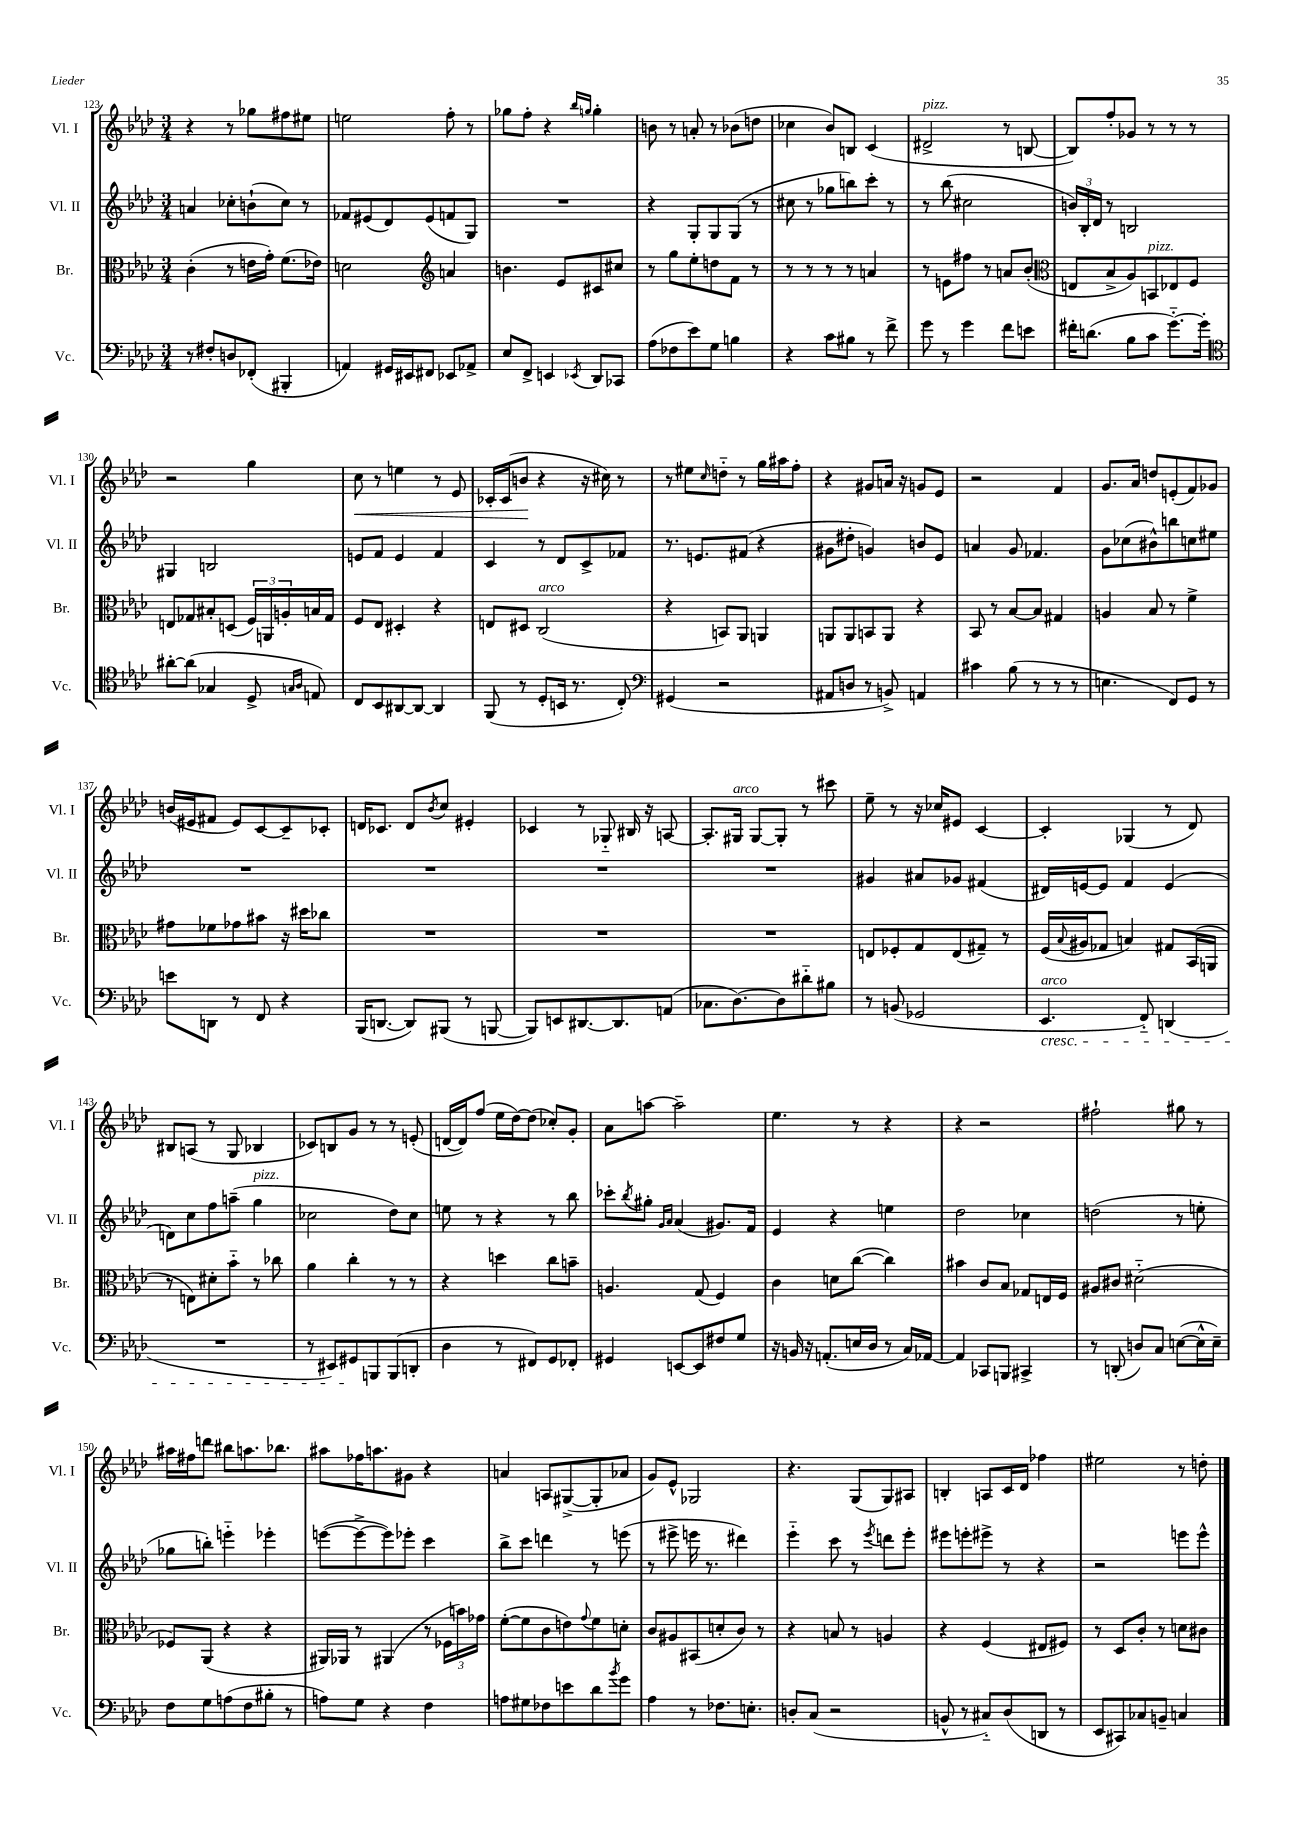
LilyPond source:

<<
\new StaffGroup <<
\new Staff = "s0" \with { instrumentName = "Vl. I" shortInstrumentName = "Vl. I" } {
    \clef treble \key aes \major \numericTimeSignature \time 3/4
    r4 r8 ges''8 fis''8 eis''8 |
    e''2 f''8-. r8 |
    ges''8 f''8-. r4 \grace { bes''16 g''16 } g''4-. |
    b'8 r8 a'8-. r8 bes'8( d''8 |
    ces''4 bes'8) b8 c'4( |
    dis'2->^\markup { \italic "pizz." } r8 b8~ |
    b8) f''8-. ges'8 r8 r8 r8 |
    r2 g''4 |
    c''8\< r8 e''4 r8 ees'8 |
    ces'16-. ces'16( b'8\! r4 r16 cis''16) r8 |
    r8 eis''8 \grace { c''16 } d''8-_ r8 g''16 ais''16 f''8-. |
    r4 gis'8 a'16 r16 g'8 ees'8 |
    r2 f'4 |
    g'8. aes'16 d''8 e'8-.( f'8) ges'8 |
    b'16( eis'16 fis'8 eis'8) c'8~ c'8-- ces'8-. |
    d'16 ces'8. d'8 \acciaccatura { bes'8 } c''8 eis'4-. |
    ces'4 r8 ges8-_ bis16 r16 a8~ |
    a8.-. gis16^\markup { \italic "arco" } gis8~ gis8-. r8 cis'''8 |
    ees''8-- r8 r16 ces''16 eis'8 c'4~ |
    c'4-. ges4( r8 des'8) |
    bis8 a8( r8 g8 bes4 |
    ces'8) b8 g'8 r8 r8 e'8-.( |
    d'16~ d'16) f''8( ees''16 des''16~) des''8( ces''8-.) g'8-. |
    aes'8 a''8~ a''2-- |
    ees''4. r8 r4 |
    r4 r2 |
    fis''2-! gis''8 r8 |
    ais''16 fis''16 d'''8 bis''8 a''8. bes''8. |
    ais''8 fes''16 a''8. gis'8 r4 |
    a'4 a8 gis8~->( gis8-. aes'8 |
    g'8) ees'8-^ ges2 |
    r4. g8( g8) ais8 |
    b4-. a8 c'16 des'16 fes''4 |
    eis''2 r8 d''8-. \bar "|." |
}
\new Staff = "s1" \with { instrumentName = "Vl. II" shortInstrumentName = "Vl. II" } {
    \clef treble \key aes \major \numericTimeSignature \time 3/4
    a'4 ces''8-. b'8-!( ces''8) r8 |
    fes'8 eis'8( des'8) eis'8( f'8 g8) |
    R2. |
    r4 g8-. g8 g8( r8 |
    cis''8 r8 ges''8 b''8) c'''8-. r8 |
    r8 bes''8( cis''2 |
    \tuplet 3/2 { b'16) bes16-. des'16 } r8 b2 |
    gis4 b2 |
    e'8 f'8 e'4 f'4 |
    c'4 r8 des'8 c'8-> fes'8 |
    r8. e'8. fis'8( r4 |
    gis'8 dis''8-. g'4) b'8 ees'8 |
    a'4 g'8 fes'4. |
    g'8 ces''8( bis'8-^) b''8 c''8 eis''8 |
    R2. |
    R2. |
    R2. |
    R2. |
    gis'4 ais'8 ges'8 fis'4( |
    dis'16) e'16~ e'8 f'4 e'4( |
    d'8) c''8 f''8 a''8--( g''4^\markup { \italic "pizz." } |
    ces''2 des''8) ces''8 |
    e''8 r8 r4 r8 bes''8 |
    ces'''8-. \acciaccatura { bes''8 } gis''8-. \grace { g'16 aes'16 } aes'4( gis'8.) f'16 |
    ees'4 r4 e''4 |
    des''2 ces''4 |
    d''2( r8 e''8-. |
    ges''8 b''8-.) e'''4-_ ees'''4-. |
    e'''8~( e'''8~-> e'''8) ees'''8-. c'''4 |
    bes''8-> c'''8 d'''4 r8 e'''8( |
    r8 eis'''8-> e'''16 r8. dis'''4) |
    ees'''4-_ c'''8 r8 \acciaccatura { ees'''8 } d'''8 ees'''8-. |
    eis'''8 e'''8-. eis'''8-> r8 r4 |
    r2 e'''8 e'''8-^ \bar "|." |
}
\new Staff = "s2" \with { instrumentName = "Br." shortInstrumentName = "Br." } {
    \clef alto \key aes \major \numericTimeSignature \time 3/4
    c'4-.( r8 e'16 g'16-.) f'8.( ees'16) |
    d'2 \clef treble a'4 |
    b'4. ees'8 cis'8 cis''8 |
    r8 g''8 ees''8-. d''8 f'8 r8 |
    r8 r8 r8 r8 a'4 |
    r8 e'8 fis''8 r8 a'8 bes'8-.( |
    \clef alto e8 bes8-> aes8) b,8^\markup { \italic "pizz." } ees8 f8 |
    e8 ges8 bis8-. d8( \tuplet 3/2 { f16) a,16 a16-. } b16 ges16 |
    f8 ees8 dis4-. r4 |
    e8 dis8 c2^\markup { \italic "arco" }( |
    r4 b,8) aes,8 a,4 |
    a,8 a,8 b,8 a,8 r4 |
    bes,8 r8 bes8~ bes8 gis4 |
    a4 bes8 r8 f'4-> |
    gis'8 fes'8 ges'8 bis'8 r16 dis''16 ces''8 |
    R2. |
    R2. |
    R2. |
    e8 fes8-. g8 e8( gis8--) r8 |
    f16( \appoggiatura { bes8 } ais16 ges8 b4) gis8 bes,16( a,16 |
    r8 e8) dis'8-. bes'8-_ r8 ces''8 |
    aes'4 c''4-. r8 r8 |
    r4 d''4 c''8 b'8-- |
    a4. g8( f4) |
    c'4 d'8 c''8~( c''4) |
    bis'4 c'8 bes8 ges8 e16 f16 |
    ais8 cis'8 dis'2-_( |
    fes8) aes,8( r4 r4 |
    ais,16) aes,16 r8 ais,4( r8 \tuplet 3/2 { fes16 b'16) ges'16 } |
    f'8~-.( f'8 c'8 e'8) \appoggiatura { g'8 } f'8 d'8-. |
    c'8 ais8 bis,8( d'8-. c'8) r8 |
    r4 b8 r8 a4 |
    r4 f4( eis8 fis8) |
    r8 des8 c'8-. r8 d'8 cis'8 \bar "|." |
}
\new Staff = "s3" \with { instrumentName = "Vc." shortInstrumentName = "Vc." } {
    \clef bass \key aes \major \numericTimeSignature \time 3/4
    r8 fis8-. d8 fes,8-.( bis,,4-. |
    a,4) gis,16 eis,16 fis,8 ees,8 aes,8-> |
    ees8 f,8-> e,4 \acciaccatura { ees,8 } des,8 ces,8 |
    aes8( fes8 ees'8) g8 b4 |
    r4 c'8 bis8 r8 f'8-> |
    g'8 r8 g'4 f'8 e'8 |
    fis'16-. d'8.( bes8 c'8 g'8.~-_) g'16-. |
    \clef tenor ais'8~-. ais'8( ges4 des8-> \grace { g16 aes16 } e8) |
    c8 bes,8 ais,8~ ais,8~ ais,4 |
    f,8( r8 des8-. b,16 r8. c8-.) |
    \clef bass gis,4( r2 |
    ais,8 d8 r8 b,8->) a,4 |
    cis'4 bes8( r8 r8 r8 |
    e4. f,8) g,8 r8 |
    e'8 d,8 r8 f,8 r4 |
    bes,,16( d,8.~ d,8) bis,,8( r8 b,,8~ |
    b,,8) e,8 dis,8.~ dis,8. a,8( |
    ces8. des8.~) des8 dis'8-_ bis8 |
    r8 b,8( ges,2 |
    ees,4.\cresc^\markup { \italic "arco" } f,8-_) d,4( |
    R2. |
    r8 eis,8) gis,8\! b,,8 b,,8( d,8-. |
    des4 r8 fis,8) g,8 fes,8-. |
    gis,4 e,8~ e,8 fis8 g8 |
    r16 b,16 r16 a,8.-.( e16 des16 r8 c16) aes,16~ |
    aes,4 ces,8 b,,8 cis,4-> |
    r8 d,8-.( d8) c8 e8~( e16-^ e16--) |
    f8 g8 a8( f8 bis8-. r8 |
    a8) g8 r4 f4 |
    a8 gis8 fes8 e'8 des'8 \acciaccatura { bes'8 } g'8 |
    aes4 r8 fes8. e8.-. |
    d8-. c8( r2 |
    b,8-^ r8 cis8-_) des8( d,8 r8 |
    ees,8 cis,8) ces8 b,8-- c4 \bar "|." |
}
>>
>>
\layout { \context { \Score currentBarNumber = #123 } }
